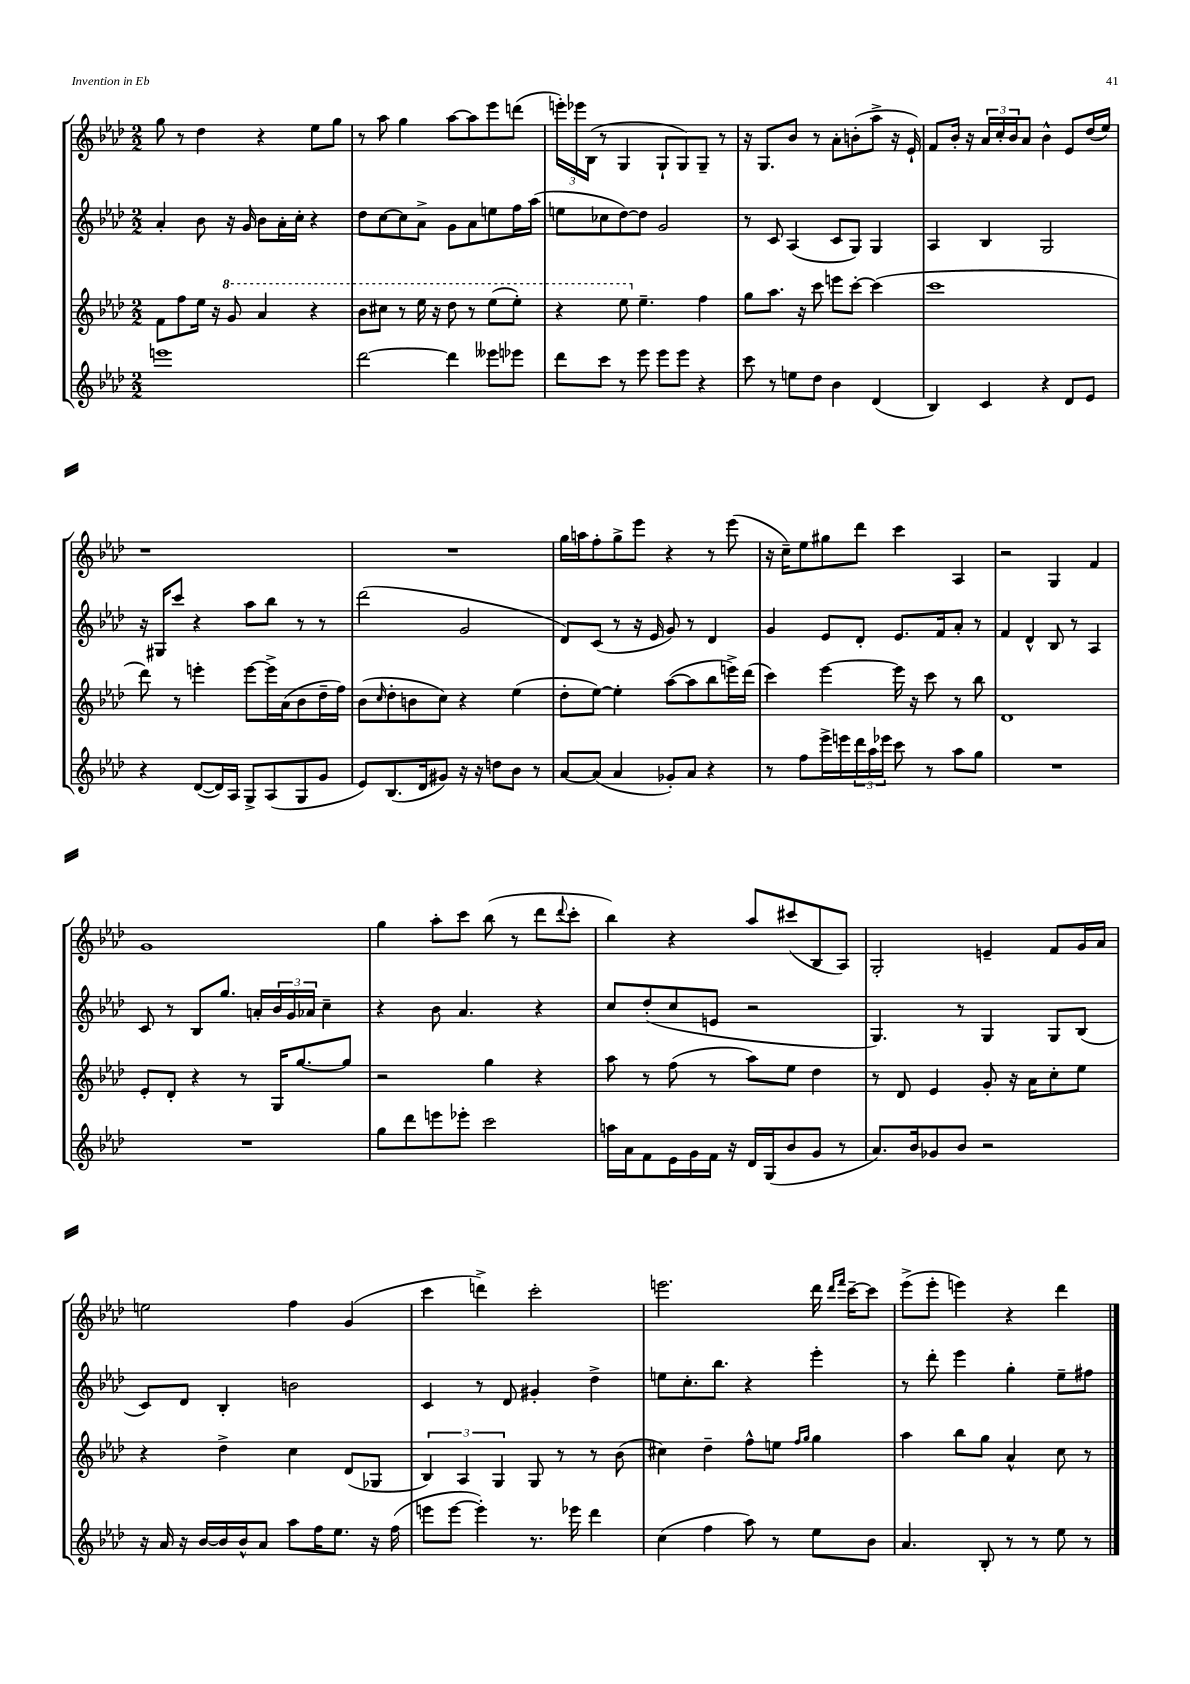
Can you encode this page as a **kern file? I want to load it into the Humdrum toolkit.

**kern	**kern	**kern	**kern
*staff4	*staff3	*staff2	*staff1
*clefG2	*clefG2	*clefG2	*clefG2
*k[b-e-a-d-]	*k[b-e-a-d-]	*k[b-e-a-d-]	*k[b-e-a-d-]
*M2/2	*M2/2	*M2/2	*M2/2
1eee	8f	4a-'	8gg
.	8ff	.	8r
.	16ee-	8b-	4dd-
.	16r	.	.
.	8gg	16r	.
.	.	16g	.
.	4aa-	8b-	4r
.	.	16a-'	.
.	.	16cc'	.
.	4r	4r	8ee-
.	.	.	8gg
=	=	=	=
[2ddd-	8bb-	8dd-	8r
.	8ccc#	[8cc	8aa-
.	8r	8cc]	4gg
.	16eee-	8a-^	.
.	16r	.	.
4ddd-]	8ddd-	8g	[8aa-
.	8r	8a-	8aa-]
8eee--	(8eee-	8ee	8eee-
8eee-	8eee-')	16ff	(8ddd
.	.	(16aa-	.
=	=	=	=
8ddd-	4r	8ee	24eee')
.	.	.	24eee-
.	.	.	(24B-
8ccc	.	8cc-	8r
8r	8eee-	[8dd-)	4G
8eee-	4.ee-~	8dd-]	.
8eee-	.	2g	8G`
8eee-	.	.	8G)
4r	4ff	.	8G~
.	.	.	8r
=	=	=	=
8ccc	8gg	8r	16r
.	.	.	8.G
8r	8.aa-	8c	.
8ee	.	(4A-	8b-
.	16r	.	.
8dd-	8ccc	.	8r
4b-	8eee	8c	8a-'
.	[8ccc'	8G)	(8b'
(4d-	(4ccc]	4G	8aa-^
.	.	.	16r
.	.	.	16e-`)
=	=	=	=
4B-)	1ccc	4A-	8f
.	.	.	16b-'
.	.	.	16r
4c	.	4B-	24a-
.	.	.	24cc'
.	.	.	24b-
.	.	.	8a-
4r	.	2G	4b-^^
8d-	.	.	8e-
8e-	.	.	(16dd-
.	.	.	16ee-)
=	=	=	=
4r	8ddd-)	16r	1r
.	.	16G#	.
.	8r	8ccc	.
([8d-	4eee'	4r	.
16d-])	.	.	.
16A-	.	.	.
8G^	[8eee	8aa-	.
(8A-	16eee^]	8bb-	.
.	(16a-	.	.
8G	8b-	8r	.
8g	16dd-~	8r	.
.	16ff)	.	.
=	=	=	=
8e-)	(8b-	(2ddd-	1r
.	16qqcc	.	.
(8.B-	8dd-'	.	.
.	8b	.	.
16d-	.	.	.
8g#)	8cc)	.	.
16r	4r	2g	.
16r	.	.	.
8dd	.	.	.
8b-	(4ee-	.	.
8r	.	.	.
=	=	=	=
[8a-	8dd-'	8d-)	16gg
.	.	.	16aa
(8a-]	[8ee-)	(8c	8ff'
4a-	4ee-']	8r	8gg^
.	.	16r	8eee-
.	.	16e-	.
8g-')	([8aa-	8g)	4r
8a-	8aa-]	8r	.
4r	8bb-	4d-	8r
.	16eee^)	.	(8eee-
.	(16ddd-	.	.
=	=	=	=
8r	4ccc)	4g	16r
.	.	.	16cc~)
8ff	.	.	8ee-
16eee-^	[4eee-	8e-	8gg#
16eee	.	.	.
24ddd-	.	8d-'	8ddd-
24aa-	.	.	.
24eee-	.	.	.
8ccc	16eee-]	8.e-	4ccc
.	16r	.	.
8r	8ccc	.	.
.	.	16f	.
8aa-	8r	8a-'	4A-
8gg	8bb-	8r	.
=	=	=	=
1r	1d-	4f	2r
.	.	4d-^^	.
.	.	8B-	4G
.	.	8r	.
.	.	4A-	4f
=	=	=	=
1r	8e-'	8c	1g
.	8d-'	8r	.
.	4r	8B-	.
.	.	8.gg	.
.	8r	.	.
.	.	16a'	.
.	16G	24b-	.
.	.	24g	.
.	[8.gg	.	.
.	.	24a-	.
.	.	4cc~	.
.	8gg]	.	.
=	=	=	=
8gg	2r	4r	4gg
8ddd-	.	.	.
8eee	.	8b-	8aa-'
8eee-'	.	4.a-	8ccc
2ccc	4gg	.	(8bb-
.	.	.	8r
.	4r	4r	8ddd-
.	.	.	8qqddd-
.	.	.	8ccc'
=	=	=	=
16aa	8aa-	8cc	4bb-)
16a-	.	.	.
8f	8r	(8dd-'	.
16e-	(8ff	8cc	4r
16g	.	.	.
16f	8r	8e	.
16r	.	.	.
16d-	8aa-)	2r	8aa-
(16G	.	.	.
8b-	8ee-	.	(8ccc#
8g	4dd-	.	8B-
8r	.	.	8A-)
=	=	=	=
8.a-)	8r	4.G)	2G'
.	8d-	.	.
16b-	.	.	.
8g-	4e-	.	.
8b-	.	8r	.
2r	8g'	4G	4e~
.	16r	.	.
.	16a-	.	.
.	8cc'	8G	8f
.	8ee-	(8B-	16g
.	.	.	16a-
=	=	=	=
16r	4r	8c)	2ee
16a-	.	.	.
16r	.	8d-	.
[16b-	.	.	.
16b-]	4dd-^	4B-'	.
16b-^^	.	.	.
8a-	.	.	.
8aa-	4cc	2b	4ff
16ff	.	.	.
8.ee-	.	.	.
.	(8d-	.	(4g
16r	8G-	.	.
(16ff	.	.	.
=	=	=	=
8eee	6B-)	4c	4ccc
[8eee	.	.	.
.	6A-	.	.
4eee'])	.	8r	4ddd^)
.	6G	.	.
.	.	8d-	.
8.r	8G	4g#'	2ccc'
.	8r	.	.
16eee-	.	.	.
4ddd-	8r	4dd-^	.
.	(8b-	.	.
=	=	=	=
(4cc	4cc#)	8ee	2.eee
.	.	8.cc'	.
4ff	4dd-~	.	.
.	.	8.bb-	.
8aa-)	8ff^^	4r	.
8r	8ee	.	.
.	16qqff	.	.
.	16qqgg	.	.
8ee-	4gg	4eee-'	16ddd-
.	.	.	16qqddd-
.	.	.	16qqfff
.	.	.	[16ccc~
8b-	.	.	8ccc]
=	=	=	=
4.a-	4aa-	8r	(8eee-^
.	.	8ddd-'	8eee-'
.	8bb-	4eee-	4eee)
8B-'	8gg	.	.
8r	4a-^^	4gg'	4r
8r	.	.	.
8ee-	8cc	8ee-~	4ddd-
8r	8r	8ff#	.
==	==	==	==
*-	*-	*-	*-
